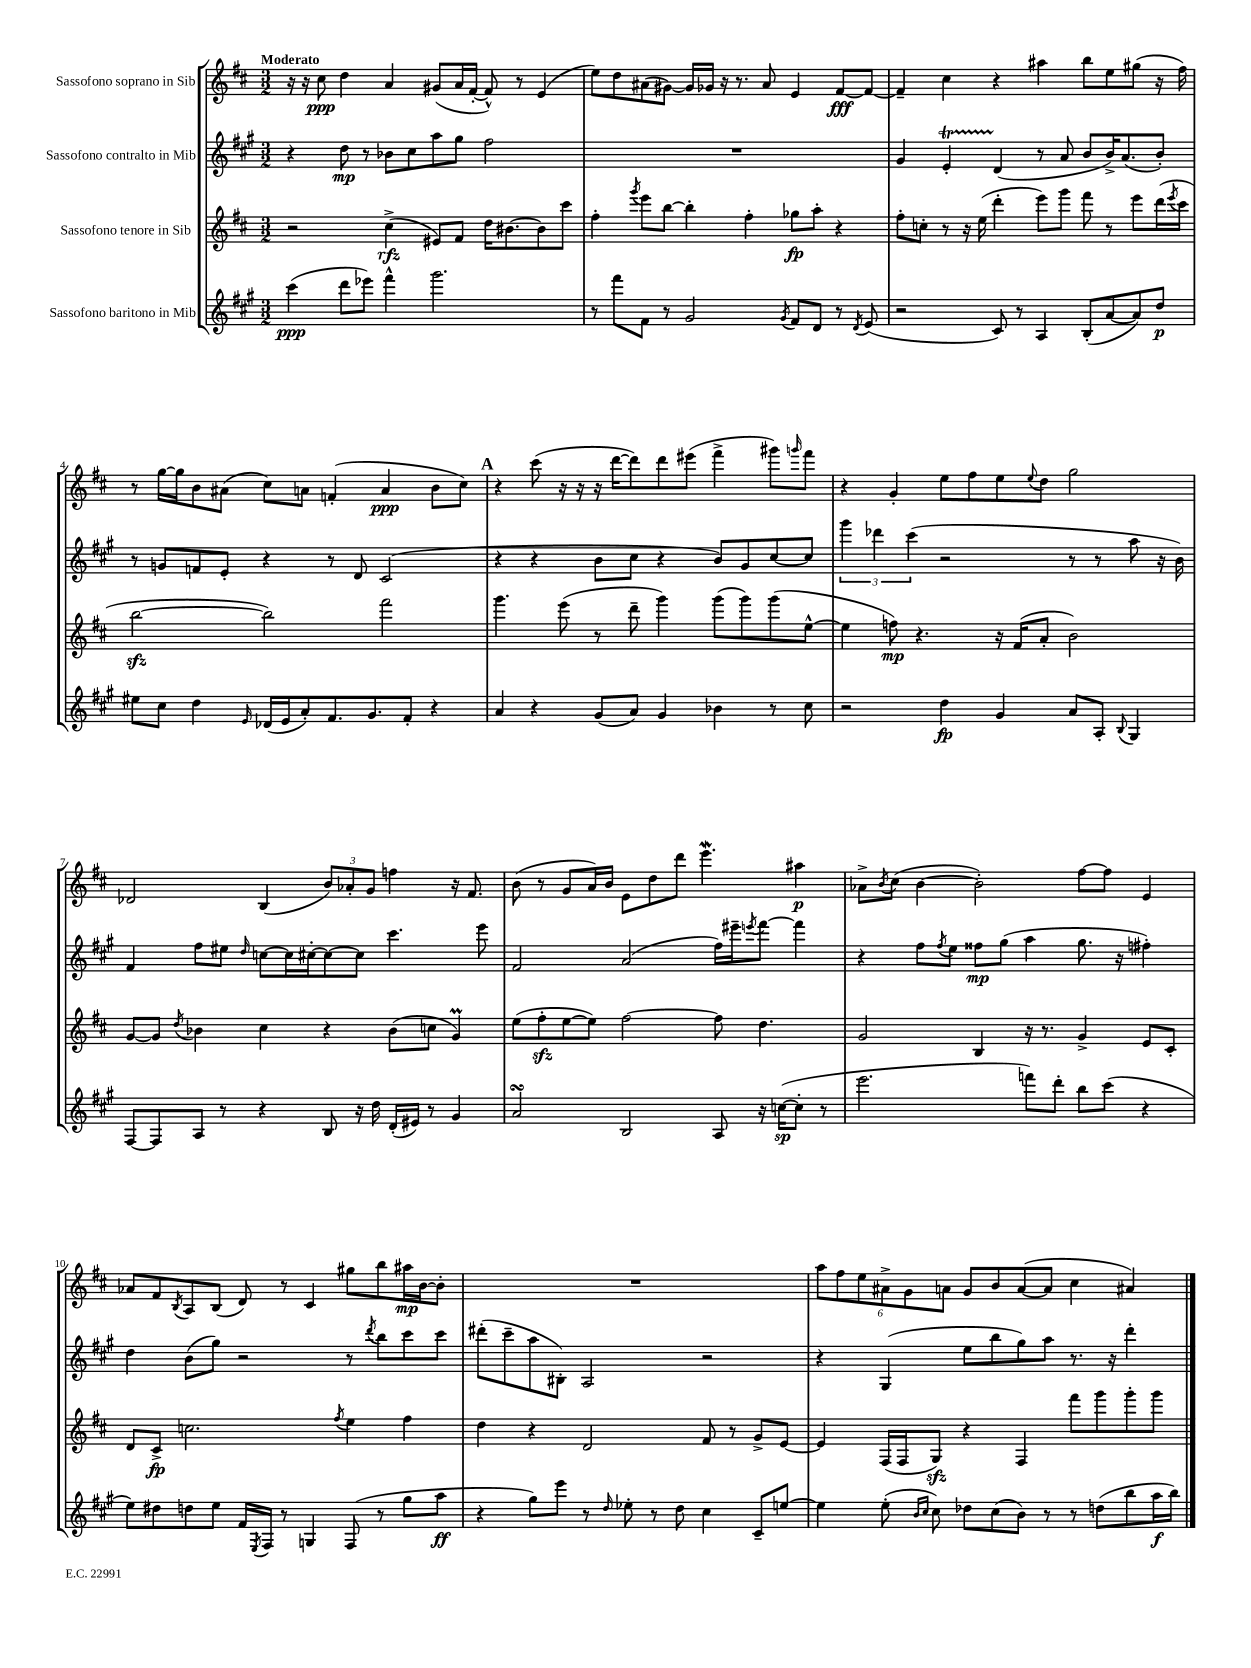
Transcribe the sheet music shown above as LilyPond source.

<<
\new StaffGroup <<
\new Staff = "s0" \with { instrumentName = "Sassofono soprano in Sib" } {
    \clef treble \key d \major \numericTimeSignature \time 3/2 \tempo "Moderato"
    r16 r16 cis''8\ppp d''4 a'4 gis'8( a'16 fis'16~-. fis'8-^) r8 e'4( |
    e''8) d''8 ais'8( gis'8~) gis'16 ges'16 r16 r8. ais'8 e'4 fis'8~\fff fis'8~ |
    fis'4-- cis''4 r4 ais''4 b''8 e''8 gis''8( r16 fis''16) |
    r8 g''16~ g''16 b'8 ais'8( cis''8) a'8 f'4-.( a'4\ppp b'8 cis''8) |
    \mark \markup { \bold "A" } r4 cis'''8( r16 r16 r16 d'''16~ d'''8) d'''8 eis'''8( fis'''4-> gis'''8) \grace { g'''16 } fis'''8 |
    r4 g'4-. e''8 fis''8 e''8 \appoggiatura { e''8 } d''8 g''2 |
    des'2 b4( \tuplet 3/2 { b'8) aes'8-. g'8 } f''4 r16 fis'8. |
    b'8( r8 g'8 a'16) b'16 e'8 d''8 d'''8 e'''4.\mordent ais''4\p |
    aes'8-> \acciaccatura { b'8 } cis''8( b'4~ b'2-.) fis''8~ fis''8 e'4 |
    aes'8 fis'8 \acciaccatura { b8 } a8 b8( d'8) r8 cis'4 gis''8 b''8 ais''16\mp b'16~ b'8-. |
    R1. |
    \tuplet 6/4 { a''8 fis''8 e''8 ais'8-> g'8 a'8 } g'8 b'8 a'8~( a'8 cis''4 ais'4) \bar "|." |
}
\new Staff = "s1" \with { instrumentName = "Sassofono contralto in Mib" } {
    \clef treble \key a \major \numericTimeSignature \time 3/2
    r4 d''8\mp r8 bes'8 cis''8 a''8 gis''8 fis''2 |
    R1. |
    gis'4 e'4-.\startTrillSpan d'4\stopTrillSpan( r8 a'8 b'8 b'16->) a'8.( b'8-.) |
    r8 g'8 f'8 e'8-. r4 r8 d'8 cis'2( |
    \mark \markup { \bold "A" } r4 r4 b'8 cis''8 r4 b'8) gis'8 cis''8~ cis''8 |
    \tuplet 3/2 { gis'''4 des'''4 cis'''4( } r2 r8 r8 a''8 r16 b'16) |
    fis'4 fis''8 eis''8 \grace { d''16 } c''8~ c''16 cis''16~-. cis''8~ cis''8 cis'''4. e'''8 |
    fis'2 a'2( fis''16) eis'''16-- \acciaccatura { e'''8 } fis'''8~ fis'''4 |
    r4 fis''8 \acciaccatura { fis''8 } e''8 fisis''8\mp gis''8( a''4 gis''8. r16 fis''4-.) |
    d''4 b'8( gis''8) r2 r8 \acciaccatura { d'''8 } b''8 cis'''8 cis'''8 |
    dis'''8-.( cis'''8-- a''8 bis8-.) a2 r2 |
    r4 gis4( e''8 b''8 gis''8) a''8 r8. r16 d'''4-. \bar "|." |
}
\new Staff = "s2" \with { instrumentName = "Sassofono tenore in Sib" } {
    \clef treble \key d \major \numericTimeSignature \time 3/2
    r2 cis''4->\rfz( eis'8) fis'8 d''16 bis'8.~ bis'8 cis'''8 |
    fis''4-. \acciaccatura { g'''8 } e'''8 b''8~ b''4-. fis''4-. ges''8\fp a''8-. r4 |
    fis''8-. c''8-. r8 r16 e''16( d'''4-. e'''8) g'''8 fis'''8 r8 e'''8 d'''16( \acciaccatura { e'''8 } cis'''16 |
    b''2~\sfz b''2) fis'''2 |
    \mark \markup { \bold "A" } g'''4. e'''8( r8 d'''8-- g'''4) g'''8( g'''8) g'''8( e''8~-^ |
    e''4 f''8\mp) r4. r16 fis'16( a'8-. b'2) |
    g'8~ g'8 \acciaccatura { d''8 } bes'4 cis''4 r4 bes'8( c''8 g'4\prall) |
    e''8( fis''8-.\sfz e''8~ e''8) fis''2~ fis''8 d''4. |
    g'2 b4 r16 r8. g'4-> e'8 cis'8-. |
    d'8 cis'8->\fp c''2. \acciaccatura { fis''8 } e''4 fis''4 |
    d''4 r4 d'2 fis'8 r8 g'8-> e'8~ |
    e'4 fis16( fis16 g8\sfz) r4 fis4 fis'''8 g'''8 g'''8-. g'''8 \bar "|." |
}
\new Staff = "s3" \with { instrumentName = "Sassofono baritono in Mib" } {
    \clef treble \key a \major \numericTimeSignature \time 3/2
    cis'''4\ppp( d'''8 ees'''8) fis'''4-^ gis'''2. |
    r8 fis'''8 fis'8 r8 gis'2 \acciaccatura { gis'8 } fis'8 d'8 r8 \acciaccatura { d'8 } e'8( |
    r2 cis'8) r8 a4 b8-.( a'8~ a'8) d''8\p |
    eis''8 cis''8 d''4 \grace { e'16 } des'16( e'16 a'8-.) fis'8. gis'8. fis'8-. r4 |
    \mark \markup { \bold "A" } a'4 r4 gis'8( a'8) gis'4 bes'4 r8 cis''8 |
    r2 d''4\fp gis'4 a'8 a8-. \appoggiatura { b8 } gis4 |
    fis8~ fis8 a8 r8 r4 b8 r16 d''16 d'16-.( eis'16) r8 gis'4 |
    a'2\turn b2 a8 r16 c''16~\sp( c''8-. r8 |
    e'''2. f'''8) d'''8-. b''8 cis'''8( r4 |
    e''8) dis''8 d''8 e''8 fis'16 \acciaccatura { e8 } fis16 r8 g4 fis8( r8 gis''8 a''8\ff |
    r4 gis''8) e'''8 r8 \grace { d''16 } ees''8-. r8 d''8 cis''4 cis'8-- e''8~ |
    e''4 e''8-.( \grace { b'16 cis''16 } cis''8) des''8 cis''8( b'8) r8 r8 d''8( b''8 a''16\f b''16) \bar "|." |
}
>>
>>
